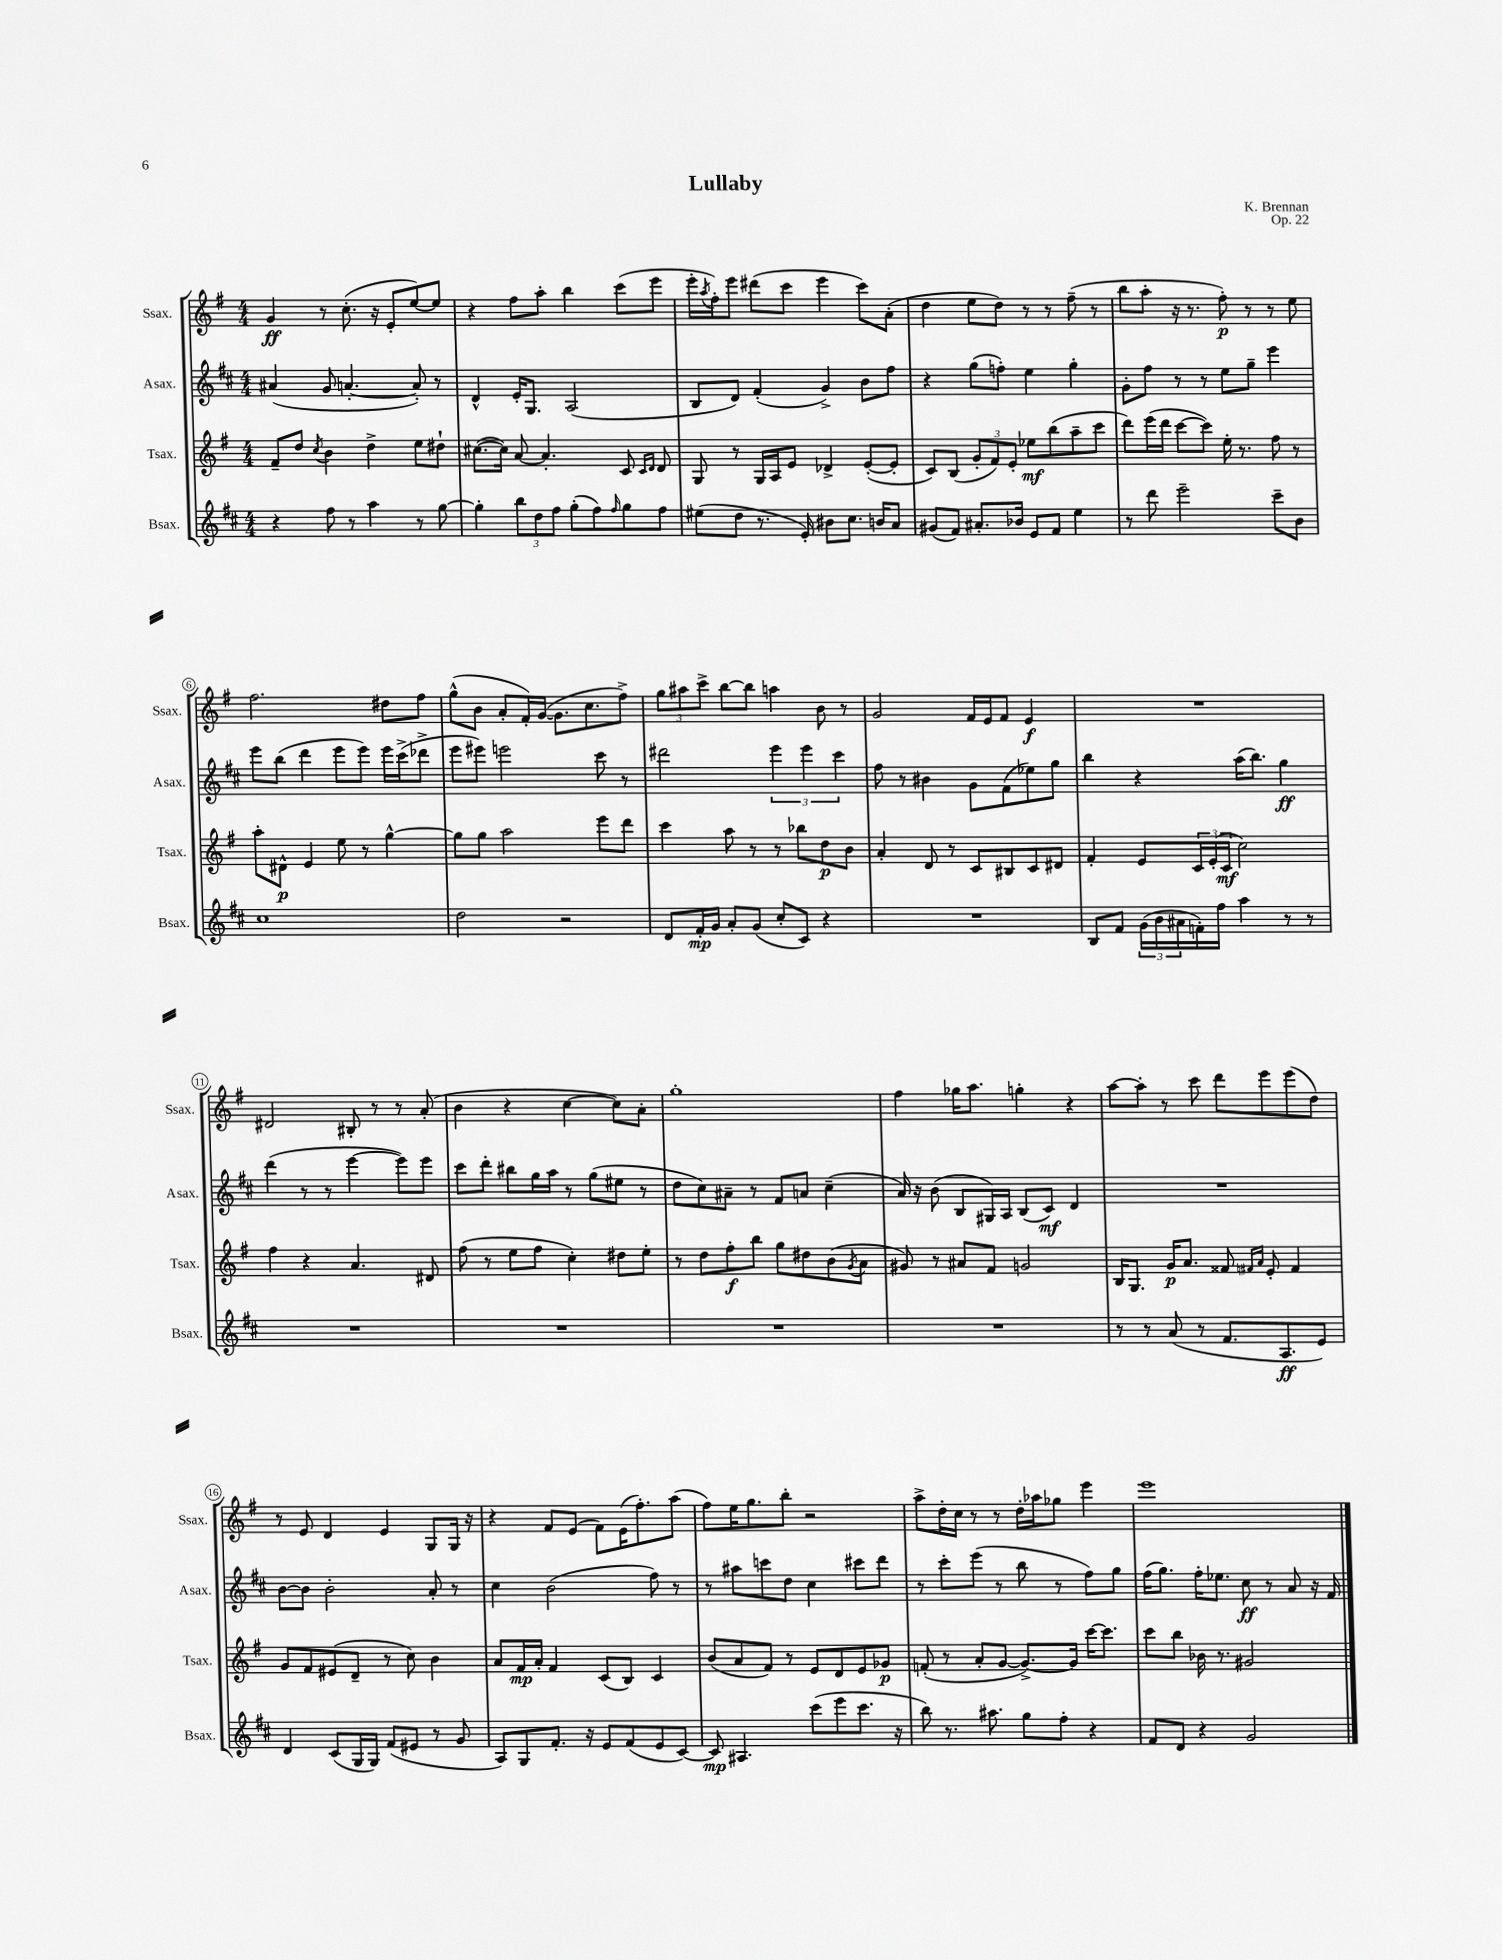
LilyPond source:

\header { title = "Lullaby" composer = "K. Brennan" opus = "Op. 22" }
<<
\new StaffGroup <<
\new Staff = "s0" \with { instrumentName = "Ssax." shortInstrumentName = "Ssax." } {
    \clef treble \key g \major \numericTimeSignature \time 4/4
    g'4\ff r8 c''8.-.( r16 e'8-. e''8~) e''8 |
    r4 fis''8 a''8-. b''4 c'''8( e'''8 |
    e'''16-. \acciaccatura { a''8 } fis''16-.) e'''8 dis'''8( c'''8 e'''4 c'''8) a'8-.( |
    d''4 e''8 d''8) r8 r8 fis''8--( r8 |
    b''8 a''8-. r16 r8. fis''8-.\p) r8 r8 e''8 |
    fis''2. dis''8 fis''8 |
    g''8-^( b'8 a'8-. fis'16-.) g'16~( g'8. c''8. fis''8->) |
    \tuplet 3/2 { g''8 ais''8 c'''8-> } b''8~ b''8 a''4 b'8 r8 |
    g'2 fis'16 e'16 fis'8 e'4\f |
    R1 |
    dis'2 bis8-. r8 r8 a'8-.( |
    b'4 r4 c''4~ c''8) a'8-. |
    g''1-. |
    fis''4 ges''16 a''8. g''4-. r4 |
    a''8~ a''8-. r8 c'''8 d'''8 e'''8 e'''8( d''8) |
    r8 e'8 d'4 e'4 g8 g16 r16 |
    r4 fis'8 e'8( fis'8) e'16( fis''8.-.) a''8( |
    fis''8) e''16 g''8. b''8-. r2 |
    a''8-> d''16-. c''16 r8 r8 d''16-. aes''16 ges''8 e'''4 |
    e'''1 \bar "|." |
}
\new Staff = "s1" \with { instrumentName = "Asax." shortInstrumentName = "Asax." } {
    \clef treble \key d \major \numericTimeSignature \time 4/4
    ais'4( g'8 a'4.~-. a'8-.) r8 |
    d'4-^ e'16-. g8. a2( |
    b8 d'8) fis'4-.( g'4->) b'8 fis''8 |
    r4 g''8( f''8-.) e''4 g''4-. |
    g'8-. fis''8 r8 r8 e''8 g''8-- e'''4 |
    e'''8 b''8( d'''4 e'''8 e'''8) e'''16 cis'''16->( des'''8-> |
    e'''8 eis'''8) e'''2 cis'''8 r8 |
    dis'''2 \tuplet 3/2 { e'''4 e'''4 cis'''4 } |
    fis''8 r8 bis'4 g'8 fis'8( ees''8) g''8 |
    b''4 r4 a''16( b''8.) g''4\ff |
    d'''4( r8 r8 e'''4~ e'''8) e'''8 |
    cis'''8 d'''8-. bis''8 g''16 a''16 r8 g''8( eis''8 r8 |
    d''8 cis''8) ais'8-- r8 fis'8 a'8 cis''4--( |
    a'16) r16 b'8( b8 gis16) a16 b8( cis'8\mf) d'4 |
    R1 |
    b'8~ b'8 b'2-. a'8-. r8 |
    cis''4 b'2( fis''8) r8 |
    r8 ais''8 c'''8 d''8 cis''4 cis'''8 d'''8 |
    r8 cis'''8-. e'''8( r8 b''8 r8 fis''8) g''8 |
    fis''16( g''8.) fis''16-. ees''8. cis''8\ff r8 a'8 r16 fis'16 \bar "|." |
}
\new Staff = "s2" \with { instrumentName = "Tsax." shortInstrumentName = "Tsax." } {
    \clef treble \key g \major \numericTimeSignature \time 4/4
    fis'8-- d''8 \acciaccatura { c''8 } b'4 d''4-> e''8 dis''8-! |
    cis''8.~( cis''16) a'8~ a'4.-. c'8 \grace { c'16 d'16 } d'8 |
    g8 r8 g16 a16 e'8 des'4-> e'8~-.( e'8-. |
    c'8) b8( \tuplet 3/2 { g'8-. fis'8) e'8-. } ees''8\mf b''8( a''8-- c'''8 |
    d'''8) e'''16( d'''16 c'''8~ c'''8) e''16-. r8. fis''8 r8 |
    a''8-. dis'8-^\p e'4 e''8 r8 g''4~-^ |
    g''8 g''8 a''2 e'''8 d'''8 |
    c'''4 a''8 r8 r8 bes''8 d''8\p b'8 |
    a'4-. d'8 r8 c'8 bis8 c'8 dis'8 |
    fis'4-. e'8 \tuplet 3/2 { c'16 e'16-.( c'16\mf } c''2) |
    fis''4 r4 a'4. dis'8 |
    fis''8( r8 e''8 fis''8 c''4-.) dis''8 e''8-. |
    r8 d''8 fis''8-.\f b''8 g''8 dis''8 b'8( \acciaccatura { g'8 } a'8 |
    gis'8) r8 ais'8 fis'8 g'2 |
    b16 g8. g'16\p a'8. fisis'8 \grace { fis'16 a'16 } e'8-. fis'4 |
    g'8 fis'8 eis'8( d'8-- r8 c''8) b'4 |
    a'8 fis'16\mp a'16-. fis'4 c'8( b8) c'4 |
    b'8( a'8 fis'8) r8 e'8 d'8 e'8 ges'8\p |
    f'8-.( r8 a'8-. g'8~ g'8.~->) g'16 c'''16~ c'''8. |
    c'''8 b''8 bes'16 r8. gis'2 \bar "|." |
}
\new Staff = "s3" \with { instrumentName = "Bsax." shortInstrumentName = "Bsax." } {
    \clef treble \key d \major \numericTimeSignature \time 4/4
    r4 fis''8 r8 a''4 r8 g''8~ |
    g''4-. \tuplet 3/2 { b''8 d''8 fis''8 } g''8-.( fis''8) \grace { fis''16 } g''8 fis''8 |
    eis''8( d''8 r8. e'16-.) bis'8 cis''8. b'16 a'8 |
    gis'8( fis'8) ais'8.-. bes'16 e'8 fis'8 e''4 |
    r8 d'''8 e'''2-- cis'''8-- b'8 |
    cis''1 |
    d''2 r2 |
    d'8 fis'16-.\mp g'16 a'8-. g'8( cis''8-. cis'8) r4 |
    R1 |
    b8 fis'8 \tuplet 3/2 { g'16( b'16 ais'16 } f'16-.) fis''16 a''4 r8 r8 |
    R1 |
    R1 |
    R1 |
    R1 |
    r8 r8 a'8( r8 fis'8. a8.\ff e'8) |
    d'4 cis'8( g16 g16) fis'8( eis'8 r8 g'8 |
    a8) g8 fis'8.-. r16 e'8 fis'8( e'8 cis'8~) |
    cis'8\mp ais4. cis'''8( e'''8 cis'''8. r16 |
    b''8) r8. ais''8. g''8 fis''8-. r4 |
    fis'8 d'8 r4 g'2 \bar "|." |
}
>>
>>
\layout { \context { \Score \override BarNumber.stencil = #(make-stencil-circler 0.1 0.3 ly:text-interface::print) } }
